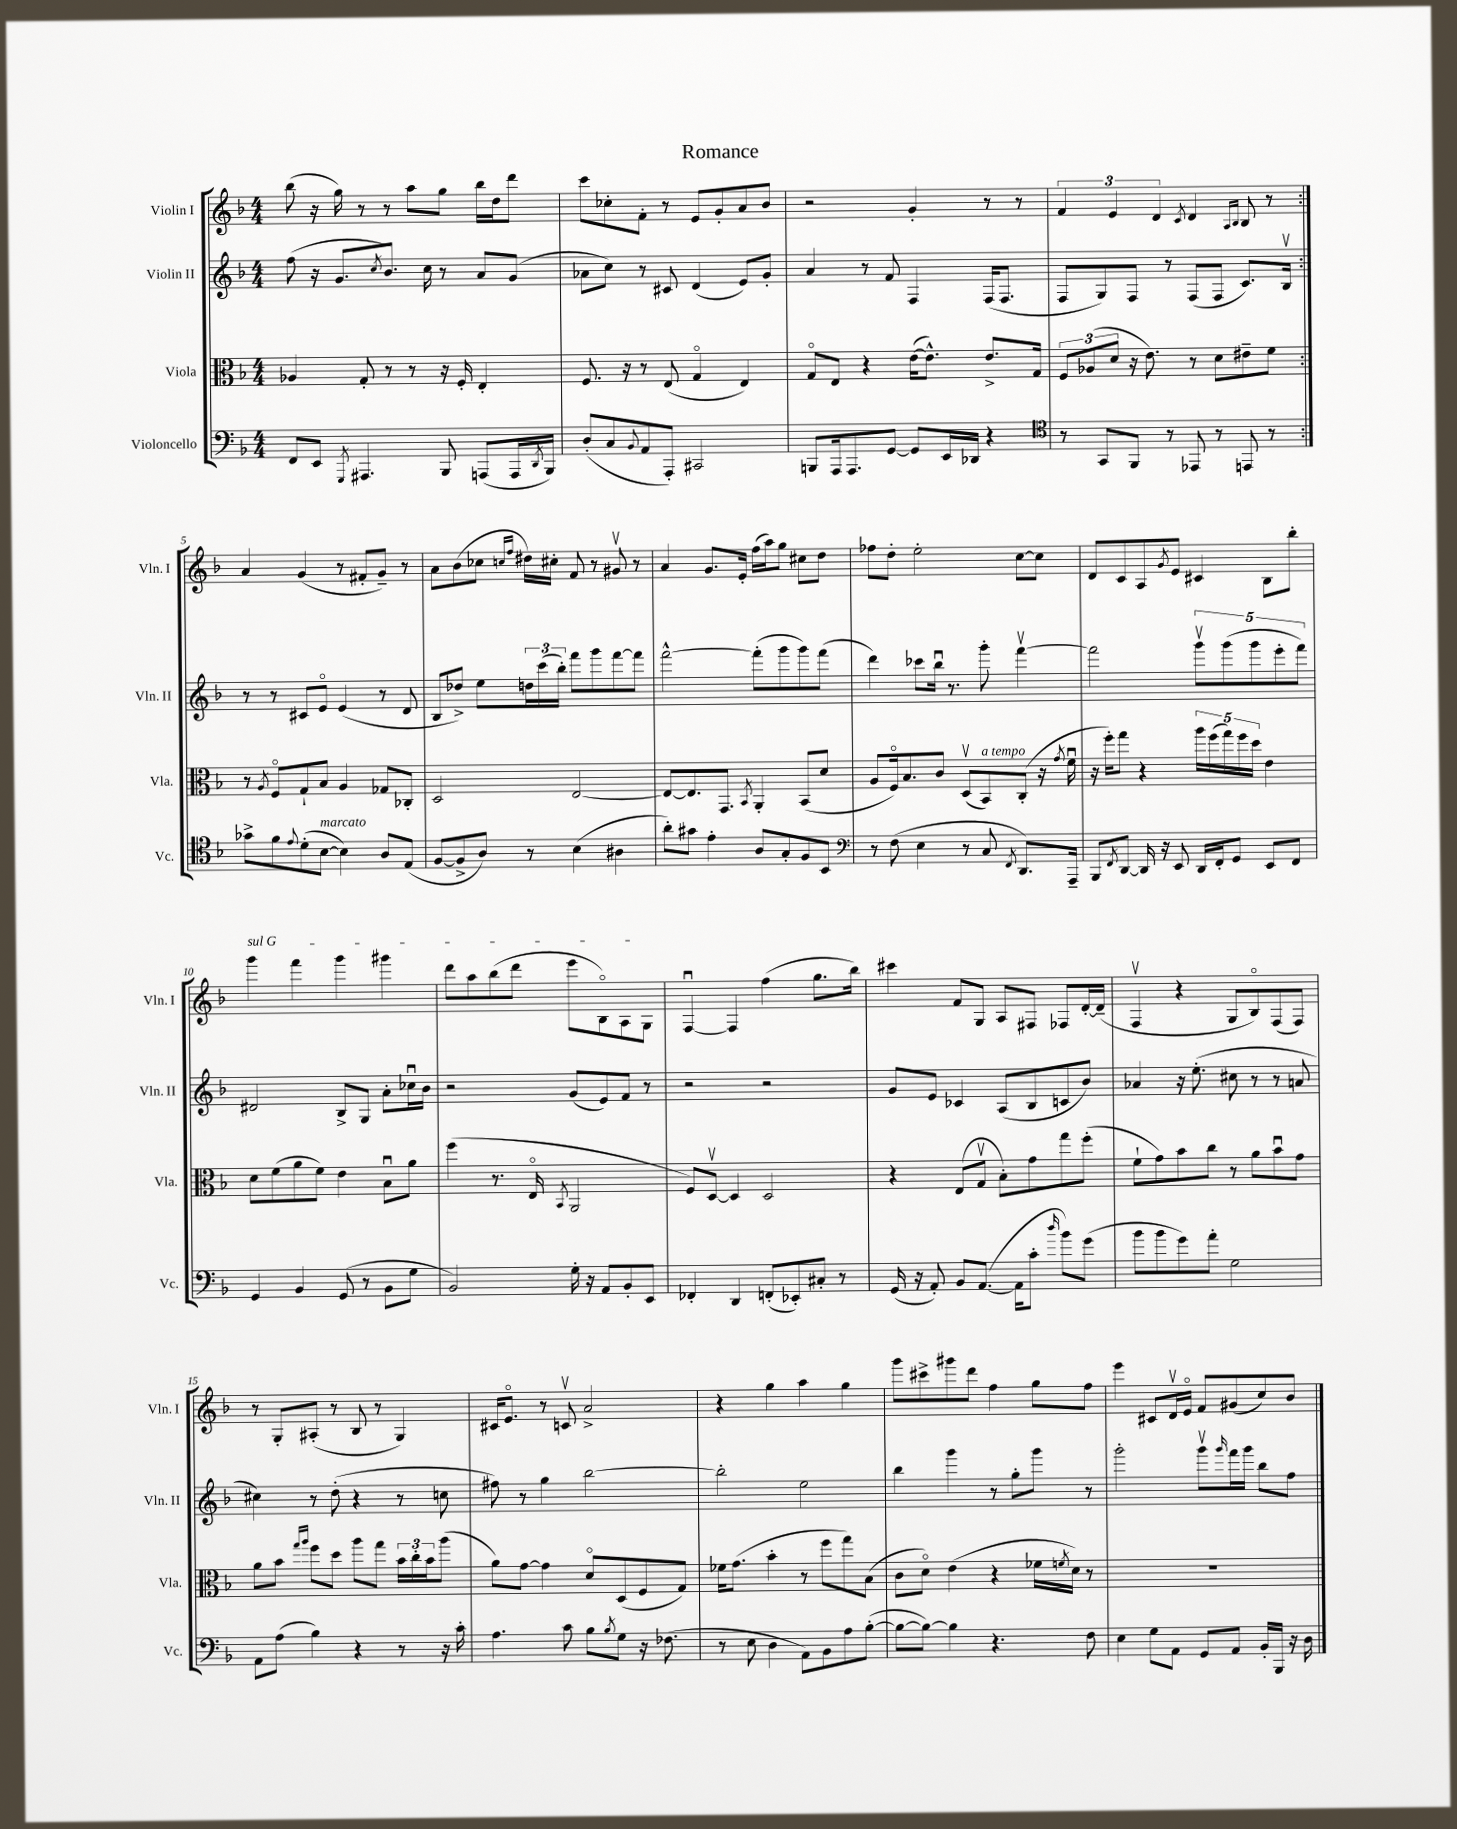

**kern	**kern	**kern	**kern
*staff4	*staff3	*staff2	*staff1
*clefF4	*clefC3	*clefG2	*clefG2
*k[b-]	*k[b-]	*k[b-]	*k[b-]
*M4/4	*M4/4	*M4/4	*M4/4
8FF	4A-	(8ff	(8bb-
8EE	.	16r	16r
.	.	8.g	16gg)
8qGGG	.	.	.
4.AAA#	8G'	.	8r
.	.	8qcc	.
.	8r	8.b-)	8r
.	8r	.	8aa
.	.	16cc	.
8BBB-	16r	8r	8gg
.	16F'	.	.
(8AAA	4E'	8a	16bb-
.	.	.	16dd
16AAA	.	(8g	8ddd
8qDD	.	.	.
16BBB-)	.	.	.
=	=	=	=
(8D'	8.F	8a-	8ccc
8C	.	8cc)	8cc-'
.	16r	.	.
8qqBB-	.	.	.
8AA	8r	8r	8f'
8AAA')	(8E	8c#	8r
2CC#	4Go	(4d	8e
.	.	.	8g'
.	4E)	8e)	8a
.	.	8g'	8b-
=	=	=	=
8BBB	8Go	4a	2r
16AAA	8E	.	.
8.AAA	.	.	.
.	4r	8r	.
[8GG	.	8f	.
8GG]	([16e	4F	4g'
.	8.e^^])	.	.
16EE	.	.	.
16DD-	.	.	.
4r	8.e^	(16F	8r
.	.	8.F	.
.	.	.	8r
.	16G	.	.
=	=	=	=
*clefC4	*	*	*
8r	12F	8F	6f
.	(12A-	.	.
8GG	.	8G)	.
.	12d	.	6e
8FF	16r	8F	.
.	8.e)	.	.
.	.	.	6d
8r	.	8r	.
.	.	.	8qc
8EE-	8r	(8F	4d
8r	8d	8F	.
.	.	.	16qqA
.	.	.	16qqB-
8EE	8e#~	8.c)	8B-
8r	8f	.	8r
.	.	16B-v	.
=:|!	=:|!	=:|!	=:|!
8g-^	8r	8r	4a
.	8qA	.	.
8f	8Fo	8r	.
8qqe	.	.	.
(8d'	8G`	8c#	(4g
[8B-	8B-	8eo	.
4B-])	4A	(4e	8r
.	.	.	8f#'
8A	8G-	8r	8g~)
(8E	8C-'	8d	8r
=	=	=	=
[8F	2D	8B-	8a
8F^]	.	8dd-^)	(8b-
8A)	.	8ee	8cc-
.	.	.	16qqcc
.	.	.	16qqff
8r	.	24dd	16dd#)
.	.	(24ccc	.
.	.	.	16cc#'
.	.	24bb-')	.
(4B-	[2E	8fff	8f
.	.	8ggg	8r
4A#	.	[8fff	8g#v
.	.	8fff]	8r
=	=	=	=
8a')	8E_	[2fff^^	4a
8g#	8.E]	.	.
4e'	.	.	8.g
.	8.GG	.	.
.	.	.	16e'
.	8qBB-	.	.
8A	4AA'	(8fff']	(16ff
.	.	.	16aa)
8G'	.	8ggg	8gg
8F	(8BB-	8ggg)	8cc#
8BB-	8d	(8fff	8dd
=	=	=	=
*clefF4	*	*	*
8r	8A	4ddd)	8ff-
(8F	16Fo)	.	8dd'
.	8.B-	.	.
4E	.	8ccc-	2ee'
.	8c	16bb-u	.
.	.	8.r	.
8r	(8Dv	.	.
8C	8BB-)	8ggg'	.
8qFF	.	.	.
8.DD)	(8C'	[4fffv	[8cc
.	16r	.	8cc]
.	8qg	.	.
16AAA~	16fu	.	.
=	=	=	=
8BBB-	16r	2fff]	8d
.	16ff')	.	.
8qFF	.	.	.
[8DD	8gg	.	8c
16DD]	4r	.	8A
16r	.	.	.
.	.	.	8qg
8EE	.	.	8e
16DD	20aa	10gggv	4c#
.	(20ff	.	.
16FF'	.	.	.
.	20gg)	(10ggg	.
8GG	.	.	.
.	20ff	.	.
.	20dd	10ggg	.
8EE	4e	.	8B-
.	.	10eee'	.
8FF	.	.	8bb-'
.	.	10fff)	.
=	=	=	=
4GG	8d	2d#	4ggg
.	(8f	.	.
4BB-	8a	.	4fff
.	8f)	.	.
(8GG	4e	8B-^	4ggg
8r	.	8G	.
8BB-	8B-u	8a'	4ggg#
8G	8a	16cc-u	.
.	.	16b-	.
=	=	=	=
2BB-)	(4ff	2r	8ddd
.	.	.	8aa
.	8.r	.	(8bb-
.	.	.	8ddd
.	16Eo	.	.
.	8qBB-	.	.
16G'	2AA	(8g	8eee
16r	.	.	.
8AA	.	8e)	8B-o)
8BB-'	.	8f	8A
8EE	.	8r	8G
=	=	=	=
4FF-'	8F)	2r	[4Fu
.	[8Dv	.	.
4DD	4D]	.	4F]
(8FF'	2D	2r	(4ff
8EE-')	.	.	.
8C#'	.	.	8.gg
8r	.	.	.
.	.	.	16bb-)
=	=	=	=
(16GG	4r	8g	4ccc#
16r	.	.	.
8AA')	.	8e	.
8BB-	(8E	4c-	8f
([8.AA	8Gv	.	8G
.	8B-')	(8A	8A
16AA]	.	.	.
8c'	8g	8B-	8F#
16qqdd	.	.	.
8b-)	8gg	8c	8F-
(8g	(8ff'	8b-)	[16d'
.	.	.	(16d~]
=	=	=	=
8b-	8f`	4a-	4Fv
8b-	8g)	.	.
8g)	8b-	16r	4r
.	.	(8.ee'	.
8a'	8cc	.	.
2G	8r	8cc#	8G
.	8a	8r	8B-o)
.	8b-u	8r	(8F
.	8g	8a	8F)
=	=	=	=
8AA	8a	4cc#)	8r
(8A	8b-	.	8G'
.	16qqgg	.	.
.	16qqaa	.	.
4B-)	8ff	8r	(8A#'
.	8dd	(8dd'	8r
4r	8aa	4r	8B-
.	8gg	.	8r
8r	24b-	8r	4G)
.	24cc'	.	.
.	24b-	.	.
16r	(8aa	8cc	.
16c'	.	.	.
=	=	=	=
4.A	8a)	8ff#)	16c#
.	.	.	8.eo
.	[8g	8r	.
.	4g]	4gg	8r
8c	.	.	8cv
8B-	8do	[2bb-	2a^
8qB-	.	.	.
8G	(8D	.	.
16r	8F	.	.
(8.F-	.	.	.
.	8G)	.	.
=	=	=	=
8r	16f-	2bb-']	4r
.	(8.g	.	.
8E	.	.	.
4D	4b-'	.	4gg
8AA)	8r	2ee	4aa
8BB-	8ff	.	.
8A	8gg)	.	4gg
([8B-'	(8B-	.	.
=	=	=	=
8B-_	8c	4bb-	8ggg
8B-_)	8do)	.	8ccc#^
4B-]	(4e	4ggg	8ggg#
.	.	.	8ddd
4.r	4r	8r	4ff
.	.	8gg'	.
.	16f-	8ggg	8gg
.	8qf	.	.
.	16d)	.	.
8F	8r	8r	8ff
=	=	=	=
4E	1r	2ggg'	4eee
8G	.	.	8c#
8AA	.	.	16dv
.	.	.	16eo
8GG	.	8gggv	8f
.	.	16qqggg	.
8AA	.	16fff	(8g#
.	.	16ggg	.
16BB-'	.	8bb-	8cc)
16BBB-	.	.	.
16r	.	8ff	8b-
16D	.	.	.
==	==	==	==
*-	*-	*-	*-
